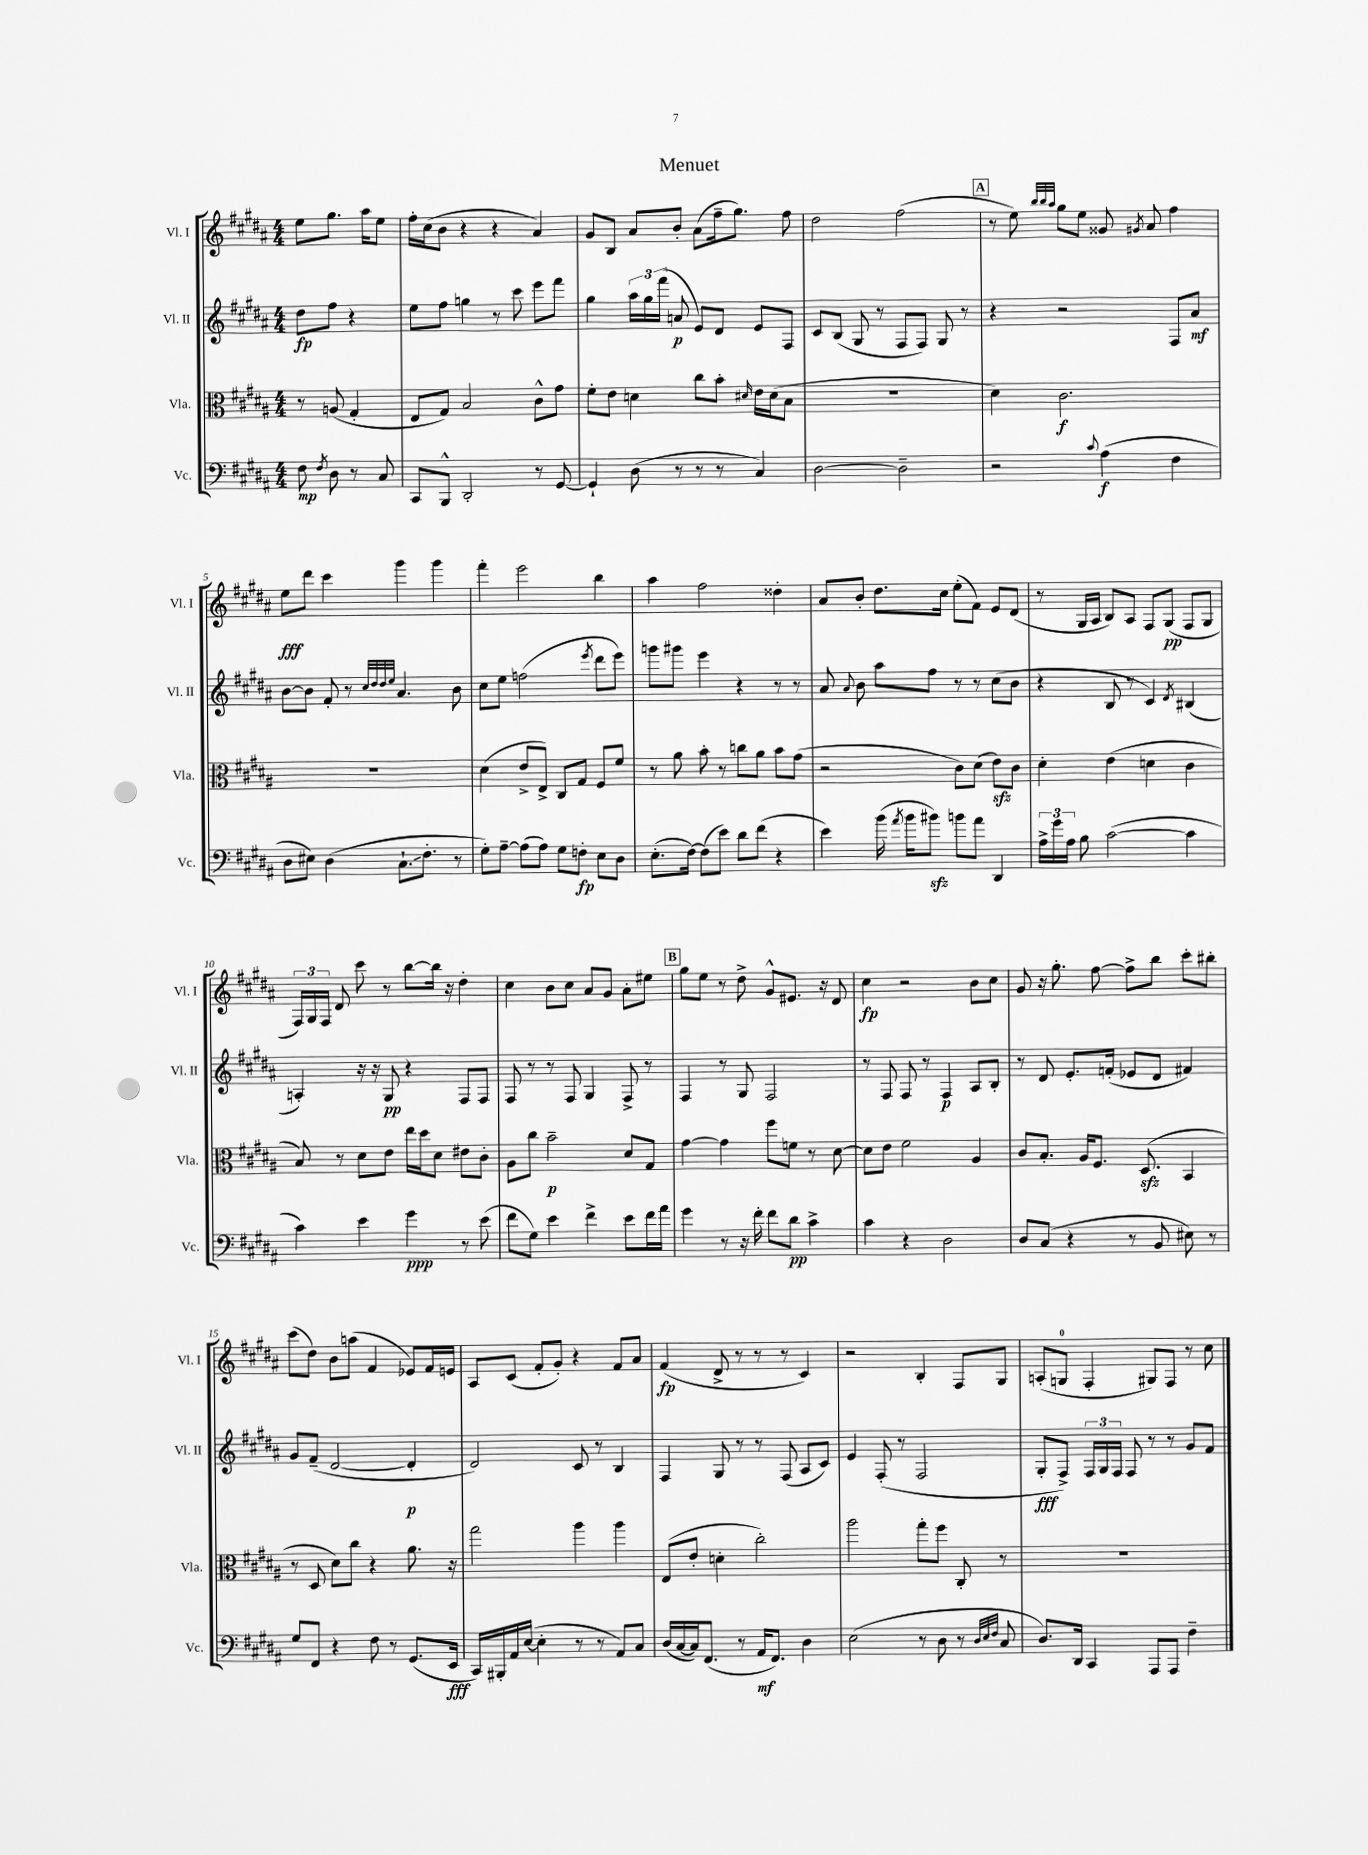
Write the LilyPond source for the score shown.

\header { title = "Menuet" }
<<
\new StaffGroup <<
\new Staff = "s0" \with { instrumentName = "Vl. I" shortInstrumentName = "Vl. I" } {
    \clef treble \key b \major \numericTimeSignature \time 4/4 \partial 2
    \autoBeamOff e''8[ gis''8.] ais''16[ e''8] |
    fis''16[-. cis''16( b'8] r4 r4 ais'4) |
    gis'8[ b8] ais'8[ b'8]-. ais'8[( fis''16-- gis''8.]) fis''8 |
    dis''2 fis''2( |
    \mark \markup { \box "A" } r8 e''8) \grace { b''32[ b''32 ais''32] } gis''8[ e''8] gisis'8 \acciaccatura { gis'8 } ais'8 fis''4 |
    e''8[\fff dis'''8] cis'''4 gis'''4 gis'''4 |
    fis'''4-. e'''2 b''4 |
    ais''4 fis''2 disis''4-. |
    ais'8[ b'8]-. dis''8.[ cis''16] e''8[-.( fis'8]) e'8[ dis'8]( |
    r8 gis16[ ais16] b8[) ais8] fis8[ gis8]\pp( fis8[ gis8] |
    \tuplet 3/2 { fis16[) gis16 fis16] } dis'8 cis'''8 r8 b''8[~ b''16] r16 dis''4-. |
    cis''4 b'8[ cis''8] ais'8[ gis'8] ais'8[-. eis''8] |
    \mark \markup { \box "B" } gis''8[ e''8] r8 dis''8-> gis'8[-^ eis'8.] r16 dis'8 |
    cis''4\fp r2 b'8[ cis''8] |
    gis'8 r16 gis''8.-. fis''8~ fis''8[-> b''8] cis'''8[-. bis''8]-. |
    cis'''8[( dis''8]) b'8[ a''8]( fis'4 ees'8[) fis'16 e'16] |
    ais8[ cis'8]( fis'8[-. gis'8]-.) r4 fis'8[ ais'8] |
    fis'4\fp( dis'8-> r8 r8 r8 cis'4) |
    r2 b4-. fis8[ gis8] |
    a8[-.( g8]-0 fis4-. gis8[) fis8] r8 cis''8 \bar "|." |
}
\new Staff = "s1" \with { instrumentName = "Vl. II" shortInstrumentName = "Vl. II" } {
    \clef treble \key b \major \numericTimeSignature \time 4/4 \partial 2
    \autoBeamOff dis''8[\fp fis''8] r4 |
    e''8[ fis''8] g''4 r8 cis'''8 e'''8[ fis'''8] |
    gis''4 \tuplet 3/2 { ais''16[ gis''16 fis'''16]( } a'8\p e'8[) dis'8] e'8[ fis8] |
    cis'8[ b8]( gis8 r8 fis8[ fis8]) gis8 r8 |
    \mark \markup { \box "A" } r4 r2 fis8[ ais'8]\mf |
    b'8[~ b'8] fis'8-. r8 \grace { cis''32[ dis''32 dis''32 e''32] } ais'4. b'8 |
    cis''8[ e''8] f''2( \acciaccatura { e'''8 } dis'''8[ e'''8]) |
    g'''8[ gis'''8] e'''4 r4 r8 r8 |
    ais'8 \appoggiatura { ais'8 } b'8 ais''8[ fis''8] r8 r8 cis''8[( b'8] |
    r4 b8 r8 cis'4) \acciaccatura { dis'8 } bis4( |
    a4-.) r16 r16 gis8\pp r4 fis8[ fis8] |
    fis8 r8 r8 fis8 gis4 fis8-> r8 |
    \mark \markup { \box "B" } fis4 r8 gis8 fis2 |
    r8 fis8 fis8 r8 fis4\p ais8[ b8]-. |
    r8 dis'8 e'8.[-. f'16]-.( ees'8[ dis'8] fis'4) |
    gis'8[ fis'8]--( dis'2~ dis'4-.\p |
    dis'2) cis'8 r8 b4 |
    fis4 gis8 r8 r8 fis8( ais8[ cis'8]) |
    e'4 fis8-.( r8 fis2 |
    gis8[-.\fff fis8]->) \tuplet 3/2 { fis16[ gis16 fis16] } fis8 r8 r8 gis'8[ fis'8] \bar "|." |
}
\new Staff = "s2" \with { instrumentName = "Vla." shortInstrumentName = "Vla." } {
    \clef alto \key b \major \numericTimeSignature \time 4/4 \partial 2
    \autoBeamOff r8 a8( gis4-. |
    e8[ gis8]) b2 cis'8[-^ gis'8] |
    fis'8[-. e'8] d'4 cis''8[ b'8]-. \grace { dis'16 } e'16[ dis'16( b8] |
    R1 |
    \mark \markup { \box "A" } dis'4) cis'2.\f |
    R1 |
    dis'4( e'8[-> e8]->) cis8[ gis8] fis8[ fis'8] |
    r8 ais'8 b'8-. r8 c''8[ ais'8] b'8[ gis'8]( |
    r2 cis'8[) dis'8]( e'8[\sfz) cis'8] |
    dis'4-. e'4( d'4 cis'4 |
    b8) r8 dis'8[ e'8] e''16[ dis''16 dis'8] eis'8[ cis'8]-. |
    ais8[ cis''8] b'2--\p dis'8[ gis8] |
    \mark \markup { \box "B" } gis'4~ gis'4 fis''8[ f'8] r8 dis'8~ |
    dis'8[ e'8] fis'2 ais4 |
    cis'8[ b8.]-. ais16[ fis8.] dis8.\sfz( b,4 |
    r8 dis8 dis'8[) cis''8] r4 ais'8. r16 |
    gis''2 ais''4 ais''4 |
    e8[( e'8]-. d'4-. cis''2-.) |
    ais''2 gis''8[-. fis''8] cis8-. r8 |
    R1 \bar "|." |
}
\new Staff = "s3" \with { instrumentName = "Vc." shortInstrumentName = "Vc." } {
    \clef bass \key b \major \numericTimeSignature \time 4/4 \partial 2
    \autoBeamOff fis8\mp \acciaccatura { fis8 } dis8 r8 cis8 |
    cis,8[ b,,8]-^ dis,2-. r8 gis,8~ |
    gis,4-! dis8( r8 r8 r8 cis4) |
    dis2~ dis2-- |
    \mark \markup { \box "A" } r2 \appoggiatura { cis'8 } ais4\f( fis4 |
    dis8[ eis8]) dis4( cis8.[-!\glissando fis8.]-. r8 |
    gis8[-.) ais8]~-- ais8[( ais8]) gis8[ f8]-.\fp e8[ dis8] |
    e8.[-.( fis16]~) fis8[( e'8]) dis'8[ fis'8]( r4 |
    e'4) b'16( \acciaccatura { ais'8 } b'16[ bis'8]\sfz) b'8[ ais'8] dis,4 |
    \tuplet 3/2 { ais16[-> gis'16 ais16] } b8 cis'2~( cis'4 |
    cis'4) e'4 gis'4\ppp r8 e'8( |
    fis'8[ gis8]) e'4 fis'4-> e'8[ fis'16 ais'16] |
    \mark \markup { \box "B" } gis'4 r8 r16 fis'16-. fis'8[ dis'8]\pp cis'4-> |
    cis'4 r4 dis2 |
    dis8[ cis8]( r4 r8 b,8 eis8) r8 |
    gis8[ fis,8] r4 fis8 r8 gis,8.[( e,16]\fff |
    cis,16[) bis,,16-. ais,16 e16]~( e4-. r8 r8 ais,8[) cis8] |
    dis16[( cis16~ cis16) fis,8.]( r8 ais,16[\mf fis,8.]) dis4 |
    e2( r8 dis8 r8 \grace { dis32[ e32 fis32] } cis8 |
    dis8.[) dis,16] cis,4 ais,,8[ ais,,8] fis4-- \bar "|." |
}
>>
>>
